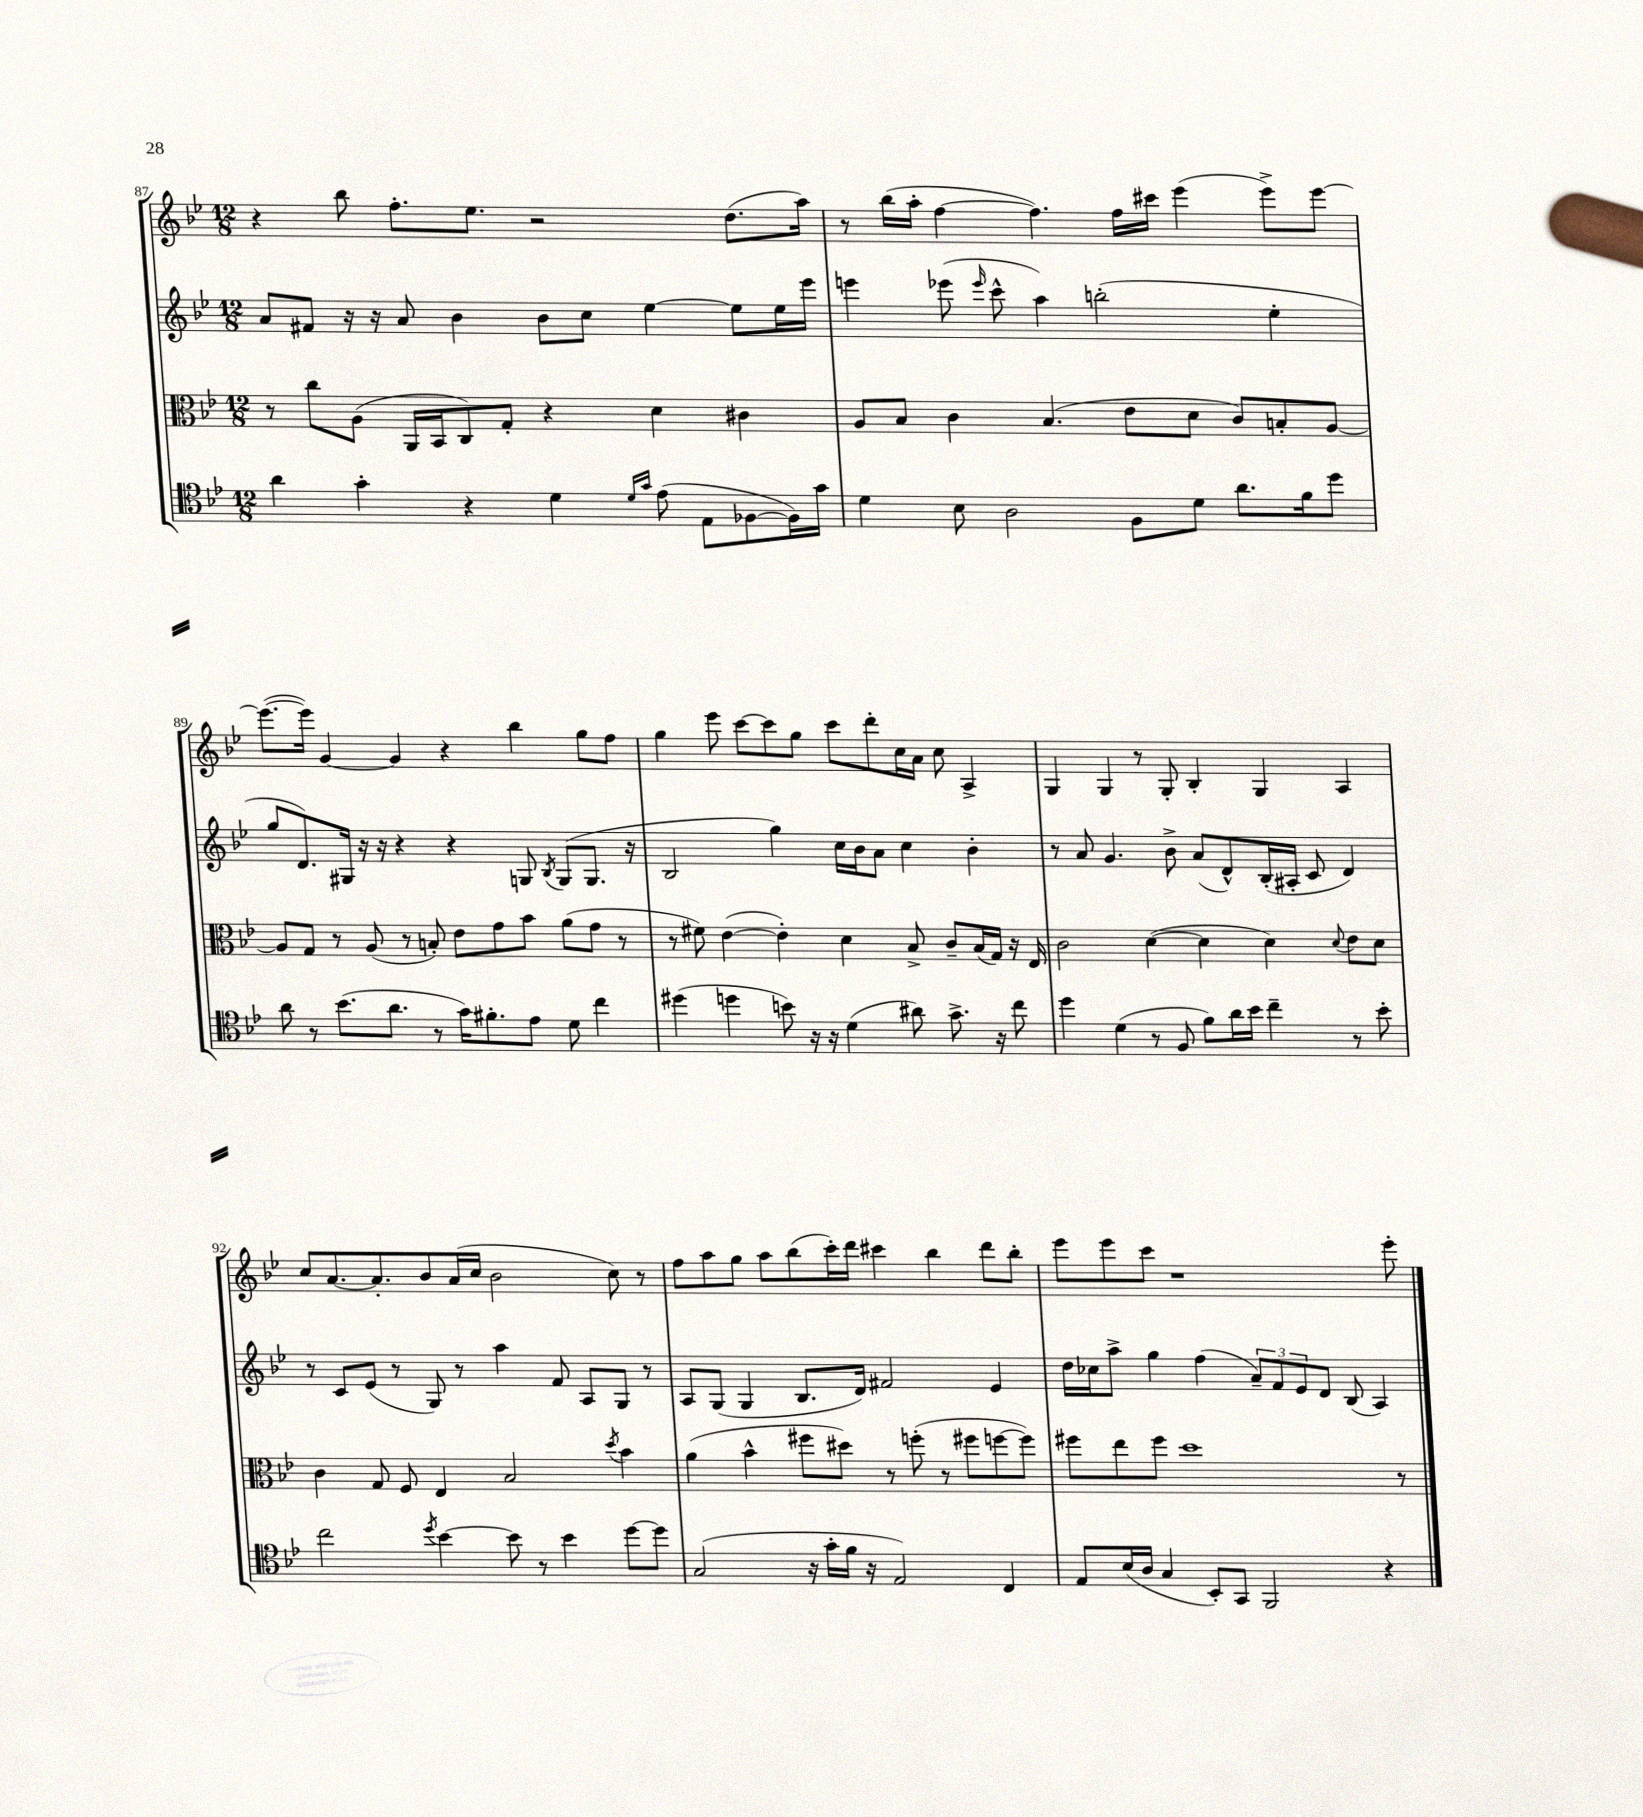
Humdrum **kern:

**kern	**kern	**kern	**kern
*staff4	*staff3	*staff2	*staff1
*clefC4	*clefC3	*clefG2	*clefG2
*k[b-e-]	*k[b-e-]	*k[b-e-]	*k[b-e-]
*M12/8	*M12/8	*M12/8	*M12/8
4a	8r	8a	4r
.	8cc	8f#	.
4g'	(8A	16r	8bb-
.	.	16r	.
.	16AA	8a	8.ff'
.	16BB-	.	.
4r	8C)	4b-	.
.	.	.	8.ee-
.	8G'	.	.
4d	4r	8b-	2r
.	.	8cc	.
16qqd	.	.	.
16qqg	.	.	.
(8e-	4d	[4ee-	.
8E-	.	.	.
[8F-	4c#	8ee-]	(8.dd
16F-])	.	16ee-	.
16g	.	16eee-	16aa)
=	=	=	=
4d	8A	4eee	8r
.	8B-	.	(16bb-
.	.	.	16aa'
8B-	4c	(8eee-	[4ff
.	.	16qqeee-	.
2A	.	8ccc^^	.
.	(4.B-	4aa)	4.ff])
.	.	(2bb'	.
8F	8e-	.	16ff
.	.	.	16ccc#
8d	8d	.	(4eee-
8.a	8c)	.	.
.	8B'	4ee-'	8eee-^)
16f	.	.	.
8dd	[8A	.	[8eee-
=	=	=	=
8a	8A]	8gg	(8.eee-_
8r	8G	8.d)	.
.	.	.	16eee-])
(8.b-	8r	.	[4g
.	.	16G#	.
.	(8A	16r	.
8.a	.	16r	.
.	8r	4r	4g]
8r	8B')	.	.
16g)	8e-	4r	4r
8.f#'	.	.	.
.	8g	.	.
8e-	8b-	8G	4bb-
.	.	8qB-	.
8d	(8a	(8G	.
4cc	8g	8.G	8gg
.	8r	.	8ff
.	.	16r	.
=	=	=	=
(4dd#	8r	2B-	4gg
.	8f#)	.	.
4dd	([4e-	.	8eee-
.	.	.	[8ccc
8b)	4e-'])	4gg)	8ccc]
16r	.	.	8gg
16r	.	.	.
(4d	4d	16cc	8ccc
.	.	16b-	.
.	.	8a	8ddd'
8a#)	8B-^	4cc	16cc
.	.	.	16a
8.g^	8c~	.	8cc
.	(16B-	4b-'	4A^
16r	16G)	.	.
8cc	16r	.	.
.	16E-	.	.
=	=	=	=
4dd	2c	8r	4G
.	.	8a	.
(4d	.	4.g	4G
8r	([4d	.	8r
8F	.	8b-^	8G'
8f)	4d]	(8a	4B-'
16a	.	8d^^)	.
16b-	.	.	.
4cc~	4d)	(16B-'	4G
.	.	16A#'	.
.	.	8c	.
.	8qqd	.	.
8r	8e-	4d)	4A
8b-'	8d	.	.
=	=	=	=
2cc	4c	8r	8cc
.	.	8c	[8.a
.	8G	(8e-	.
.	.	.	8.a']
.	8F	8r	.
8qdd	.	.	.
[4b-	4E-	8G)	8b-
.	.	8r	(16a
.	.	.	16cc
8b-]	2B-	4aa	2b-
8r	.	.	.
4b-	.	8f	.
.	.	8A	.
.	8qdd	.	.
[8dd	4b-	8G	8cc)
8dd]	.	8r	8r
=	=	=	=
(2G	(4a	8A	8ff
.	.	(8G	8aa
.	4b-^^	4G	8gg
.	.	.	8aa
16r	8ff#	8.B-	(8bb-
16g'	.	.	.
16f	8dd#)	.	16ccc')
16r	.	16d)	16ddd
2E-)	8r	2f#	4ccc#
.	(8ff'	.	.
.	8r	.	4bb-
.	8ff#	.	.
4C	[8ff	4e-	8ddd
.	8ff])	.	8bb-'
=	=	=	=
8E-	8ff#	16dd	8eee-
.	.	16cc-	.
(16B-	8ee-	8aa^	8eee-
16A	.	.	.
4G	8ff#	4gg	8ccc
.	1dd	.	1r
8BB-')	.	(4ff	.
8GG	.	.	.
2FF	.	12a~)	.
.	.	12f	.
.	.	12e-	.
.	.	8d	.
.	.	(8B-	.
4r	.	4A)	.
.	8r	.	8eee-'
==	==	==	==
*-	*-	*-	*-
